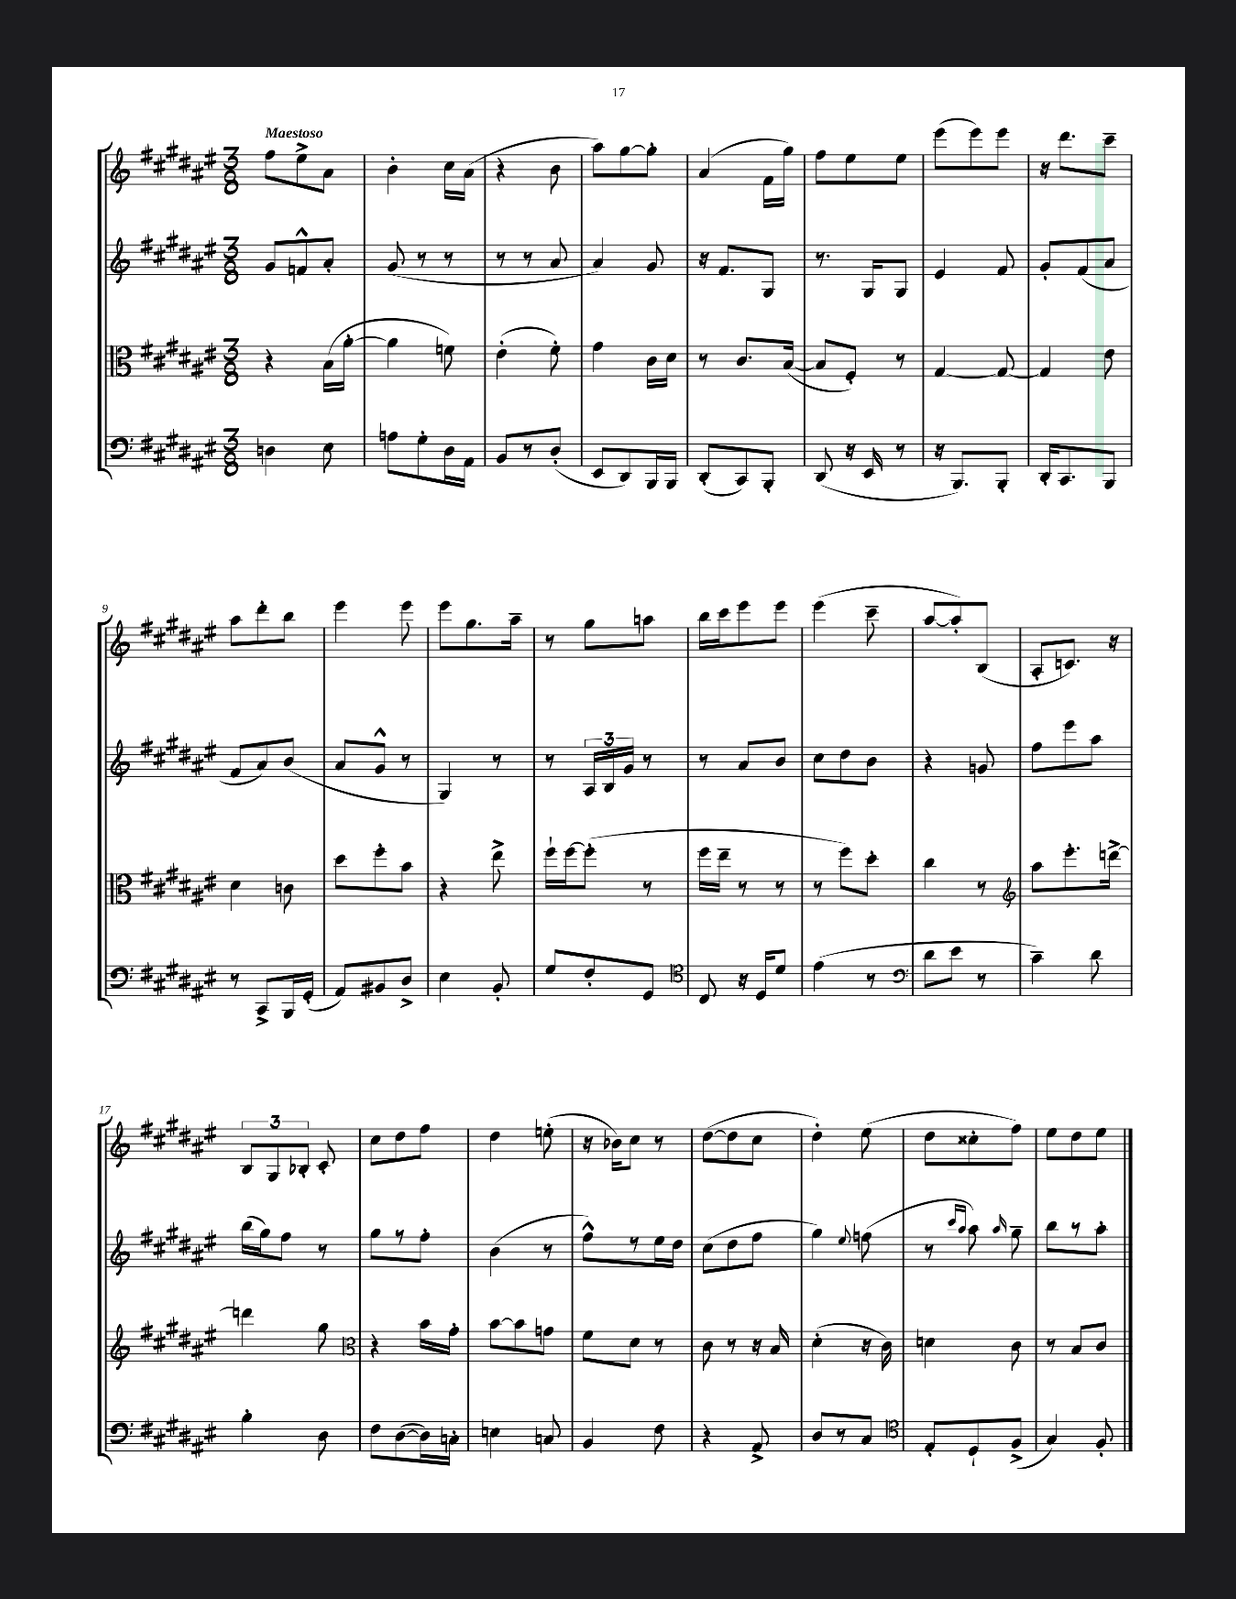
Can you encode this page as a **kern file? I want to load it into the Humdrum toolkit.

**kern	**kern	**kern	**kern
*staff4	*staff3	*staff2	*staff1
*clefF4	*clefC3	*clefG2	*clefG2
*k[f#c#g#d#a#e#]	*k[f#c#g#d#a#e#]	*k[f#c#g#d#a#e#]	*k[f#c#g#d#a#e#]
*M3/8	*M3/8	*M3/8	*M3/8
4D	4r	8g#	8ff#
.	.	8f^^	8ee#^
8E#	(16B	8a#'	8a#
.	[16a#'	.	.
=	=	=	=
8A	4a#]	(8g#	4b'
8G#'	.	8r	.
16D#	8f)	8r	16cc#
16AA#	.	.	(16a#
=	=	=	=
8BB	(4e#'	8r	4r
8r	.	8r	.
(8D#'	8f#')	8a#	8b
=	=	=	=
8EE#	4g#	4a#)	8aa#)
8DD#)	.	.	[8gg#
16BBB	16c#	8g#	8gg#']
16BBB	16d#	.	.
=	=	=	=
(8DD#'	8r	16r	(4a#
.	.	8.f#	.
8CC#)	8.c#	.	.
8BBB'	.	8G#	16f#
.	([16B	.	16gg#)
=	=	=	=
(8DD#	8B]	8.r	8ff#
16r	8F#')	.	8ee#
16EE#	.	16G#	.
8r	8r	8G#	8ee#
=	=	=	=
16r	[4G#	4e#	(8eee#
8.BBB)	.	.	.
.	.	.	8eee#)
8BBB'	8G#_	8f#	8eee#
=	=	=	=
16DD#'	4G#]	8g#'	16r
8.CC#	.	.	8.ddd#
.	.	(8f#	.
8BBB	8e#	8a#	8ccc#~
=	=	=	=
8r	4d#	8f#	8aa#
8CC#^	.	8a#)	8ddd#'
16BBB	8c	(8b	8bb
(16GG#'	.	.	.
=	=	=	=
8AA#)	8dd#	8a#	4eee#
8BB#	8ff#'	8g#^^	.
8D#^	8b	8r	8eee#
=	=	=	=
4E#	4r	4G#)	8eee#
.	.	.	8.gg#
8BB'	8ee#^	8r	.
.	.	.	16aa#~
=	=	=	=
8G#	16ff#`	8r	8r
.	[16ff#	.	.
8F#'	(8ff#']	24A#	8gg#
.	.	24B	.
.	.	24g#	.
8GG#	8r	8r	8aa
=	=	=	=
*clefC4	*	*	*
8C#	16ff#	8r	16bb
.	16ee#~	.	16ccc#
16r	8r	8a#	8eee#
16D#	.	.	.
8d#	8r	8b	8eee#
=	=	=	=
(4e#	8r	8cc#	(4eee#
.	8ff#)	8dd#	.
8r	8dd#'	8b	8ccc#~
=	=	=	=
*clefF4	*	*	*
8d#	4cc#	4r	[8aa#
8e#	.	.	8aa#'])
8r	8r	8g	(8B
=	=	=	=
*	*clefG2	*	*
4c#~)	8aa#	8ff#	8A#'
.	8.eee#'	8eee#	8.c)
8d#	.	8aa#	.
.	[16ddd^	.	16r
=	=	=	=
4B'	4ddd]	(16bb	12B
.	.	16gg#)	.
.	.	.	12G#
.	.	8ff#	.
.	.	.	12B-'
8D#	8gg#	8r	8c#'
=	=	=	=
*	*clefC3	*	*
8F#	4r	8gg#	8cc#
([8D#	.	8r	8dd#
16D#])	16b	8ff#'	8ff#
16C'	16g#'	.	.
=	=	=	=
4E	[8b	(4b	4dd#
.	8b]	.	.
8C	8g	8r	(8ee'
=	=	=	=
4BB	8f#	8ff#^^)	16r
.	.	.	16b-)
.	8d#	8r	8cc#
8F#	8r	16ee#	8r
.	.	16dd#	.
=	=	=	=
4r	8c#	(8cc#	([8dd#
.	8r	8dd#	8dd#]
8AA#^	16r	8ff#	8cc#
.	16B	.	.
=	=	=	=
8D#	(4d#'	4gg#)	4dd#')
8r	.	.	.
.	.	8qqee#	.
8C#	16r	(8ff	(8ee#
.	16c#)	.	.
=	=	=	=
*clefC4	*	*	*
8E#'	4d	8r	8dd#
.	.	16qqccc#	.
.	.	16qqaa#	.
8D#`	.	8aa#)	8cc##'
.	.	16qqaa#	.
(8F#^	8c#	8gg#~	8ff#)
=	=	=	=
4G#)	8r	8bb	8ee#
.	8B	8r	8dd#
8F#'	8c#	8aa#'	8ee#
==	==	==	==
*-	*-	*-	*-
